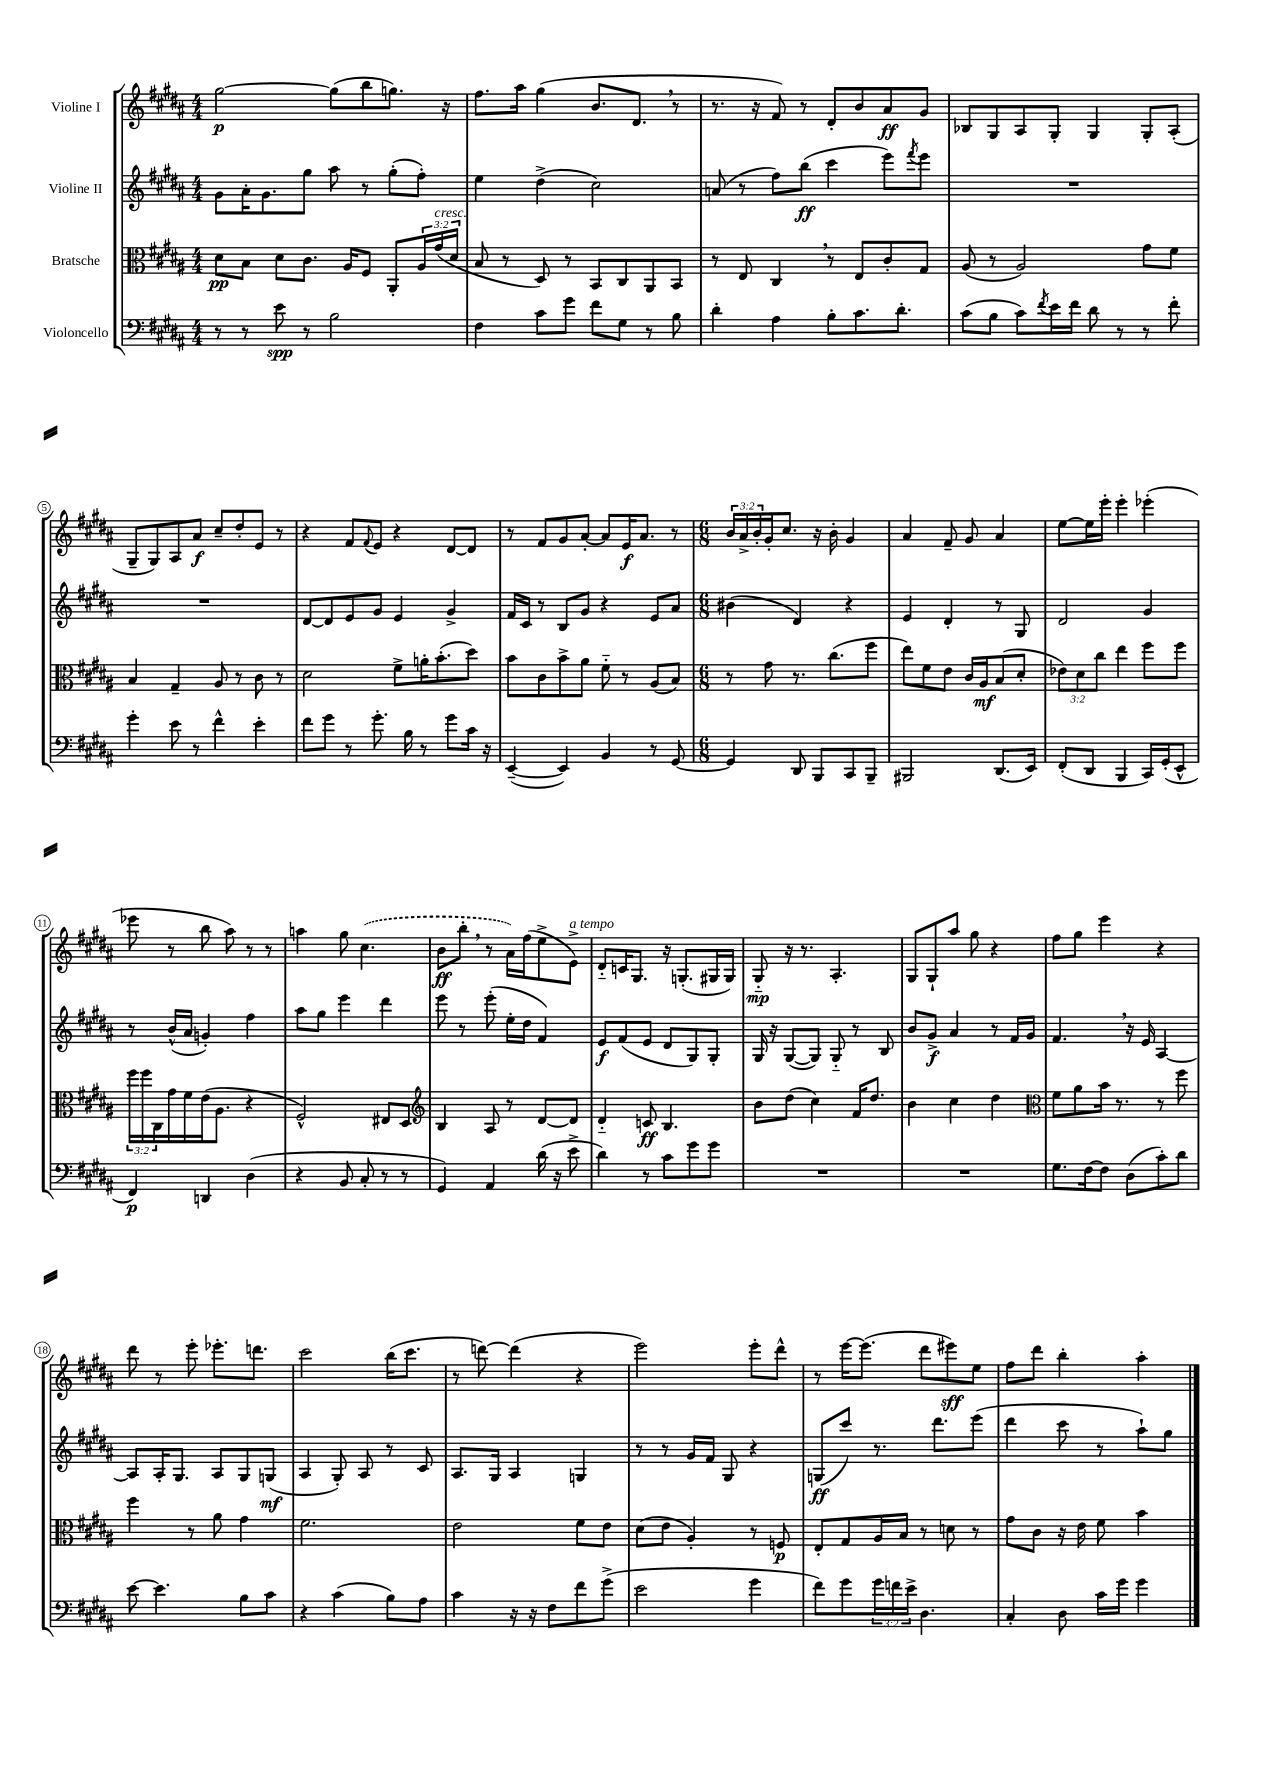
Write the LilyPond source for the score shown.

<<
\new StaffGroup <<
\new Staff = "s0" \with { instrumentName = "Violine I" } {
    \clef treble \key b \major \numericTimeSignature \time 4/4 \override Staff.TupletNumber.text = #tuplet-number::calc-fraction-text
    gis''2~\p gis''8( b''8 g''8.) r16 |
    fis''8. ais''16 gis''4( b'8. dis'8. \breathe r8 |
    r8. r16 fis'8) r8 dis'8-. b'8 ais'8\ff gis'8 |
    bes8 gis8 ais8 gis8-. gis4 gis8-. ais8-.( |
    gis8-- gis8) ais8 ais'8\f cis''8-- dis''8-. e'8 r8 |
    r4 fis'8 \appoggiatura { fis'8 } e'8 r4 dis'8~ dis'8 |
    r8 fis'8 gis'8 ais'8~-. ais'8 e'16\f ais'8. r8 |
    \numericTimeSignature \time 6/8 \tuplet 3/2 { b'16 ais'16-> b'16-. } gis'16-. cis''8. r16 b'16-. gis'4 |
    ais'4 fis'8-- gis'8 ais'4 |
    e''8~ e''16 e'''16-. e'''4-. ees'''4-.( |
    ees'''8 r8 b''8 ais''8) r8 r8 |
    a''4 gis''8 \once \slurDashed cis''4.( |
    b'8\ff b''8-. \breathe r8 ais'16) fis''16( e''8-> e'8->^\markup { \italic "a tempo" }) |
    dis'8-_ c'16 gis8. r16 g8.-.( gis16 gis16) |
    gis8-_\mp r16 r8. ais4.-. |
    gis8 gis8-! ais''8 gis''8 r4 |
    fis''8 gis''8 e'''4 r4 |
    dis'''8 r8 e'''8-. ees'''8.-. d'''8. |
    cis'''2 b''16( cis'''8. |
    r8 d'''8~) d'''4( r4 |
    e'''2) e'''8-. dis'''8-^ |
    r8 e'''16~ e'''8.( dis'''8 eis'''8\sff) e''8 |
    fis''8 dis'''8 b''4-. ais''4-. \bar "|." |
}
\new Staff = "s1" \with { instrumentName = "Violine II" } {
    \clef treble \key b \major \numericTimeSignature \time 4/4
    gis'8 ais'16-. gis'8. gis''8 ais''8 r8 gis''8-.( fis''8-.) |
    e''4 dis''4->( cis''2) |
    a'8( r8 fis''8) b''8\ff( cis'''4 e'''8) \acciaccatura { fis'''8 } e'''8 |
    R1 |
    R1 |
    dis'8~ dis'8 e'8 gis'8 e'4 gis'4-> |
    fis'16 cis'16 r8 b8 gis'8 r4 e'8 ais'8 |
    \numericTimeSignature \time 6/8 bis'4( dis'4) r4 |
    e'4 dis'4-. r8 gis8 |
    dis'2 gis'4 |
    r8 b'16-^( ais'16 g'4-.) fis''4 |
    ais''8 gis''8 e'''4 dis'''4 |
    e'''8 r8 e'''8-.( e''16-. dis''16 fis'4) |
    e'8\f fis'8( e'8 dis'8 gis8) gis8-. |
    gis16 r16 gis8~( gis8) gis8-_ r8 b8 |
    b'8 gis'8->\f ais'4 r8 fis'16 gis'16 |
    fis'4. \breathe r16 e'16 ais4~ |
    ais8 ais16-. gis8. ais8 gis8 g8\mf( |
    ais4 gis8-.) ais8 r8 cis'8 |
    ais8. gis16 ais4 g4 |
    r8 r8 gis'16 fis'16 gis8 r4 |
    g8\ff( cis'''8) r8. dis'''8. e'''8( |
    dis'''4 cis'''8 r8 ais''8-!) gis''8 \bar "|." |
}
\new Staff = "s2" \with { instrumentName = "Bratsche" } {
    \clef alto \key b \major \numericTimeSignature \time 4/4 \override Staff.TupletNumber.text = #tuplet-number::calc-fraction-text
    dis'8\pp b8 dis'8 cis'8. ais16 fis8 ais,8-. \tuplet 3/2 { ais16 gis'16^\markup { \italic "cresc." }( dis'16 } |
    b8 r8 dis8) r8 b,8 cis8 ais,8 b,8 |
    r8 e8 cis4 \breathe r8 e8 cis'8-. gis8 |
    ais8( r8 ais2) gis'8 fis'8 |
    b4 gis4-- ais8 r8 cis'8 r8 |
    dis'2 fis'8-> a'16-. b'8.-.( dis''8) |
    b'8 cis'8 b'8-> ais'8 fis'8-_ r8 ais8( b8) |
    \numericTimeSignature \time 6/8 r8 gis'8 r8. cis''8.( fis''8 |
    e''8) fis'8 e'8 cis'16 ais16\mf b8( dis'8-. |
    \tuplet 3/2 { ees'8) dis'8 cis''8 } e''4 fis''8 fis''8 |
    \tuplet 3/2 { fis''16 fis''16 cis16 } gis'16 fis'16 e'16( ais8. r4 |
    fis2-^) eis8 dis8 |
    \clef treble b4 ais8 r8 dis'8~ dis'8 |
    dis'4-_ c'8\ff b4. |
    b'8 dis''8( cis''4) fis'16 dis''8. |
    b'4 cis''4 dis''4 |
    \clef alto fis'8 ais'8 b'16 r8. r8 fis''8 |
    fis''4 r8 ais'8 gis'4 |
    fis'2. |
    e'2 fis'8 e'8 |
    dis'8( e'8 ais4-.) r8 f8\p |
    e8-. gis8 ais16 b16 r8 d'8 r8 |
    gis'8 cis'8 r16 e'16 fis'8 b'4 \bar "|." |
}
\new Staff = "s3" \with { instrumentName = "Violoncello" } {
    \clef bass \key b \major \numericTimeSignature \time 4/4 \override Staff.TupletNumber.text = #tuplet-number::calc-fraction-text
    r8 r8 e'8\spp r8 b2 |
    fis4 cis'8 gis'8 fis'8 gis8 r8 b8 |
    dis'4-. ais4 b8-. cis'8. dis'8.-. |
    cis'8( b8 cis'8) \acciaccatura { fis'8 } e'16 fis'16 dis'8 r8 r8 fis'8-. |
    gis'4-. e'8 r8 fis'4-^ e'4-. |
    fis'8 gis'8 r8 gis'8.-. b16 r8 gis'8 cis'16 r16 |
    e,4~--( e,4) b,4 r8 gis,8~ |
    \numericTimeSignature \time 6/8 gis,4 dis,8 b,,8 cis,8 b,,8-- |
    bis,,2 dis,8.( e,16) |
    fis,8-.( dis,8 b,,4 cis,16) gis,16-.( e,8-^ |
    fis,4\p) d,4 dis4( |
    r4 b,8 cis8-. r8 r8 |
    gis,4) ais,4 dis'16( r16 e'8-> |
    dis'4) r8 cis'8 gis'8 gis'8 |
    R2. |
    R2. |
    gis8. fis16~ fis8 dis8( cis'8-.) dis'8 |
    e'8~ e'4. b8 cis'8 |
    r4 cis'4( b8) ais8 |
    cis'4 r16 r16 fis8 fis'8 gis'8->( |
    e'2 gis'4 |
    fis'8) gis'8 \tuplet 3/2 { gis'16 f'16 e'16-> } dis4. |
    cis4-. dis8 cis'16 gis'16 gis'4 \bar "|." |
}
>>
>>
\layout { \context { \Score \override BarNumber.stencil = #(make-stencil-circler 0.1 0.3 ly:text-interface::print) } }
